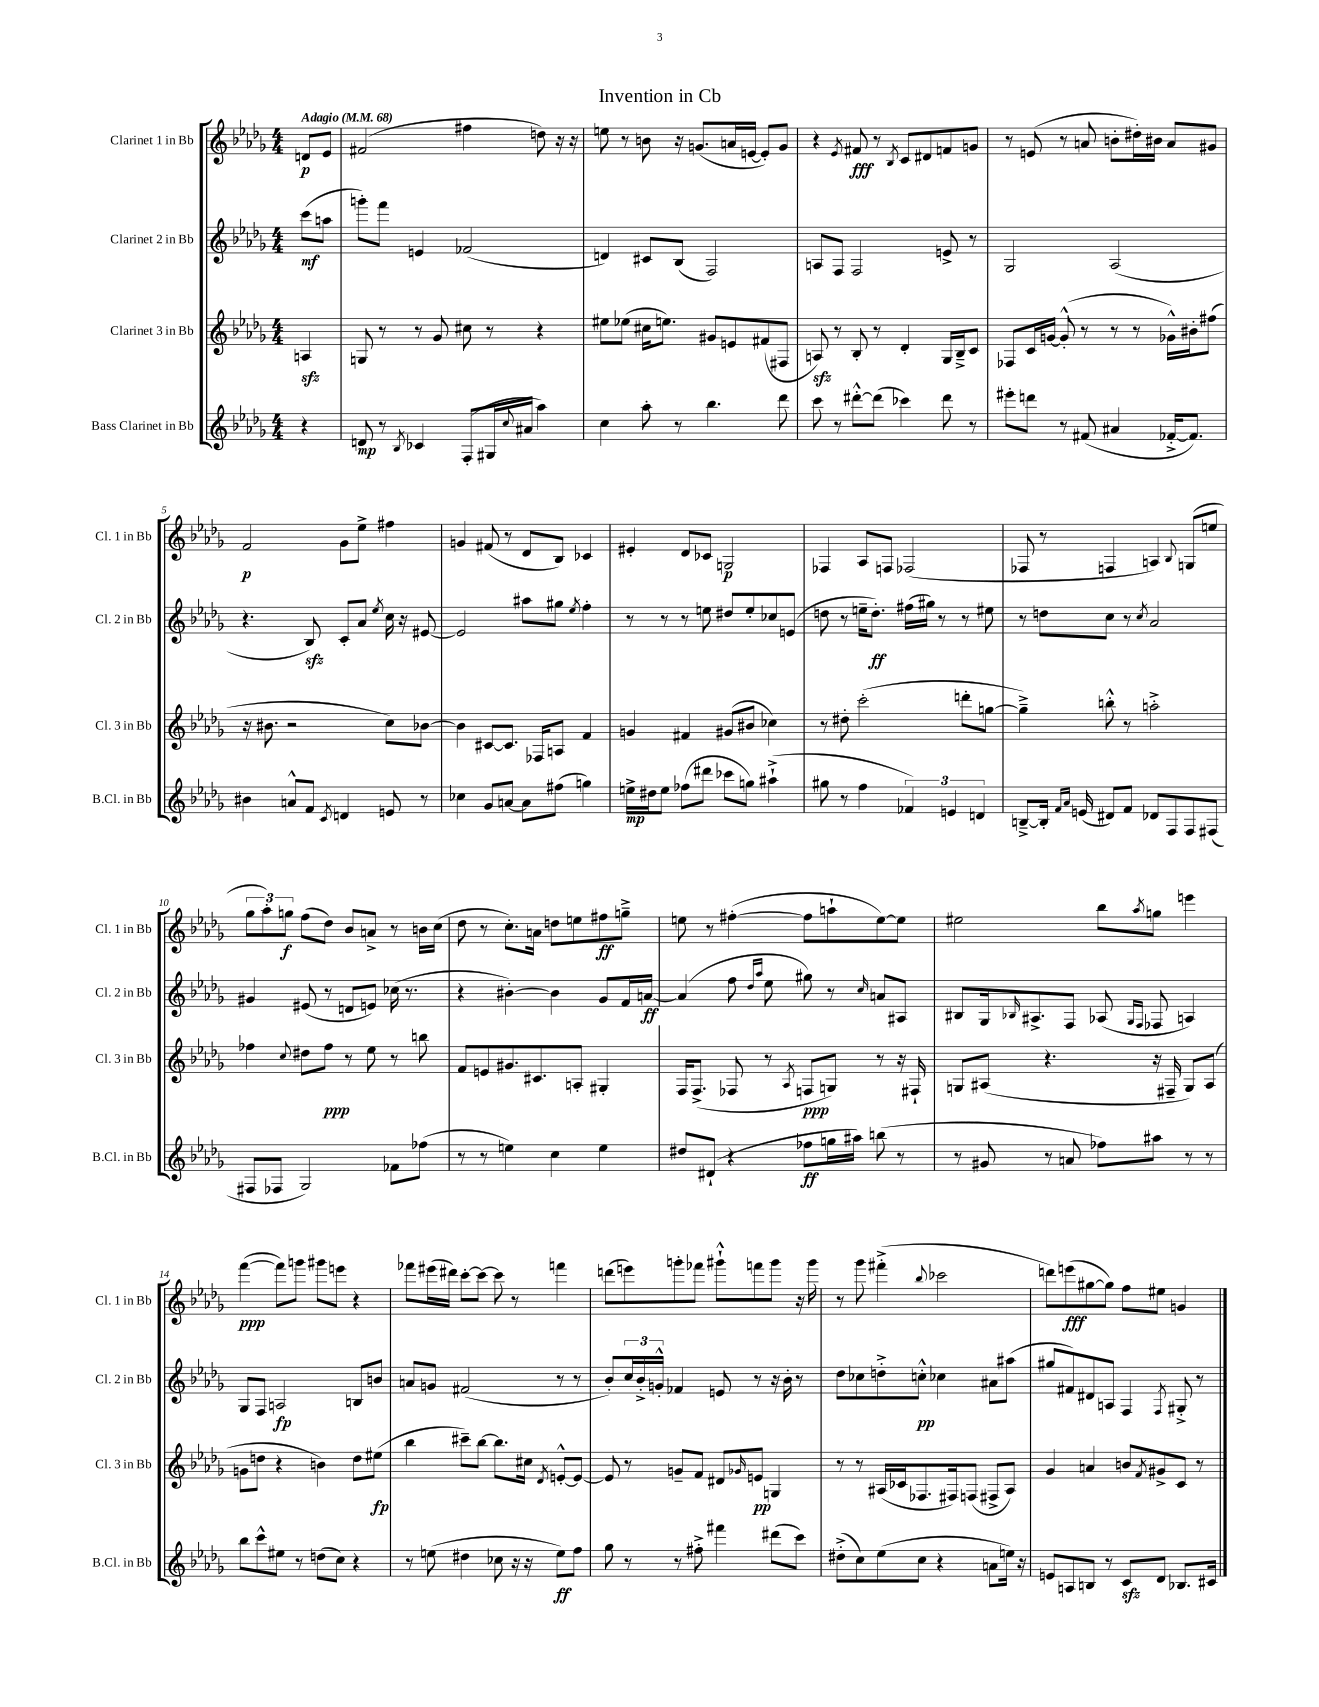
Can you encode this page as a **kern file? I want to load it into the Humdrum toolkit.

**kern	**kern	**kern	**kern
*staff4	*staff3	*staff2	*staff1
*clefG2	*clefG2	*clefG2	*clefG2
*k[b-e-a-d-g-]	*k[b-e-a-d-g-]	*k[b-e-a-d-g-]	*k[b-e-a-d-g-]
*M4/4	*M4/4	*M4/4	*M4/4
*MM68	*MM68	*MM68	*MM68
4r	4A/	(8ccc\L	8d/L
.	.	8aa\J	8e-/J
=	=	=	=
8d/	8G/	8ggg'\L)	(2f#/
8r	8r	8fff\J	.
8qB-/	.	.	.
4c-/	8r	4e/	.
.	8g-/	.	.
(8F'/L	8cc#\	(2f-/	4ff#\
16G#/L	8r	.	.
8qqcc/	.	.	.
16a#/JJ	.	.	.
4aa-\)	4r	.	8dd\)
.	.	.	16r
.	.	.	16r
=	=	=	=
4cc\	8ee#\L	4d/)	8ee\
.	(8ee-\J	.	8r
8aa-'\	16cc#\LK	8c#/L	8b\
.	8.ee\J)	.	.
8r	.	(8B-/J	16r
.	.	.	(8.g/L
4.bb-\	8g#/L	2F/)	.
.	8e/	.	16a/L
.	.	.	[16e/JJ
.	(8f#/	.	8e'/]L)
8ddd-\	8F#/J	.	8g/J
=	=	=	=
8ccc\	8A/)	8A/L	4r
8r	8r	8F/J	.
.	.	.	8qe-/
[8ddd#'^^\L	8B-'/	2F/	8f#/
(8ddd#\]J	8r	.	8r
.	.	.	8qB-/
4ccc-\)	4d-'/	.	8c/L
.	.	.	8d#/
8ddd#\	16G-/LL	8e^/	8f/
.	16B-~^/J	.	.
8r	8c/J	8r	8g/J
=	=	=	=
8eee#'\L	8F-/L	2G-/	8r
8ddd\J	16c/L	.	(8e/
.	[16g/JJ	.	.
8r	(8g'^^/]	.	8r
(8f#/	8r	.	8a/
4a#/	8r	(2A-/	8b'\L
.	8r	.	16dd#'\L)
.	.	.	16b#\JJ
[16f-'^/LK	16g-^^\LL)	.	8a/L
8.f-/]J)	16b#'\J	.	.
.	(8ff#\J	.	8g#/J
=	=	=	=
4b#\	16r	4.r	2f/
.	8.b#\	.	.
8a^^/L	2r	.	.
8f/J	.	8B-/)	.
8qc/	.	.	.
4d/	.	8c'/L	8g-\L
.	.	8a-/J	8ee-^\J
.	.	8qee-/	.
8e/	8cc\L)	16cc\	4ff#\
.	.	16r	.
8r	[8b-\J	[8e#/	.
=	=	=	=
4cc-\	4b-\]	2e#/]	4g/
8g-/L	[8c#/L	.	(8f#/
[8a/J	8.c#/]J	.	8r
8a\]L	.	8aa#\L	8d-/L
.	16F-/LK	.	.
(8ff#\J	8A/J	8gg#\J	8B-/J)
.	.	8qee-/	.
4gg\)	4f/	4ff'\	4c-/
=	=	=	=
16ee^\LL	4g/	8r	4e#'/
16dd#\J	.	.	.
8ee\J	.	8r	.
(8ff-\L	4f#/	8r	8d-/L
8ddd#\J	.	8ee\	8c-/J
8ccc-\L	(8g#/L	8dd#/L	2G/
8gg\J)	8b#/J	8ee'/	.
(4aa#`^\	4cc-\)	8cc-/	.
.	.	(8e/J	.
=	=	=	=
8gg#\	8r	8dd\	4F-/
8r	8dd#'\	8r	.
4ff\	(2ccc'\	16ee~\LK	8A-/L
.	.	8.dd'\J)	.
.	.	.	8F/J
6f-/)	.	(16ff#\LL	(2F-/
.	.	16gg#\JJ)	.
.	.	8r	.
6e/	.	.	.
.	8ddd'\L	8r	.
6d/	.	.	.
.	[8gg\J	8ee#\	.
=	=	=	=
[8B~^/L	4gg~^\])	8r	8F-/
16B'/]Jk	.	8dd\L	8r
16qqf/LL	.	.	.
16qqa-/JJ	.	.	.
(16e/	.	.	.
8d#/L)	8bb'^^\	8cc\J	4F/
8f/J	8r	8r	.
.	.	8qcc/	.
8d-/L	2aa'^\	2a-/	4A/)
8F/	.	.	.
.	.	.	8qqB-/
8F/	.	.	(8G/L
(8F#/J	.	.	8ee/J
=	=	=	=
8F#/L	4ff-\	4g#/	12gg-\L
.	.	.	12aa-'\)
8F-/J	.	.	.
.	.	.	12gg\J
.	8qqcc/	.	.
2G-/)	8dd#\L	(8e#/	(8ff\L
.	8ff-\J	8r	8dd-\J)
.	8r	8d/L	8b-/L
.	8ee-\	8e/J)	8a^/J
8f-\L	8r	(16cc-\	8r
.	.	8.r	.
(8ff-\J	8bb\	.	16b\LL
.	.	.	(16cc\JJ
=	=	=	=
8r	8f/L	4r	8dd-\
8r	8e/	.	8r
4ee\)	8.g#/	[4b#'\)	8.cc'\L)
.	8.c#/	.	16a\Jk
4cc\	.	4b#\]	8dd\L
.	8A'/J	.	8ee\
4ee\	4G#'/	8g-/L	8ff#\
.	.	16f/L	8gg~^\J
.	.	[16a/JJ	.
=	=	=	=
8dd#/L	16F/LK	(4a/]	8ee\
.	(8.F^/J	.	.
(8d#`/J	.	.	8r
4r	8F-/	8ff\	([4ff#'\
.	.	16qqdd-/LL	.
.	.	16qqaa-/JJ	.
.	8r	8ee-\	.
.	8qA-/	.	.
8ff-\L	8F/L	8gg#\)	8ff#\]L
16gg\L	8G/J)	8r	8aa`\
16aa#\JJ)	.	.	.
.	.	16qqcc/	.
(8bb\	8r	8a/L	[8ee\)
8r	16r	8A#/J	8ee\]J
.	16F#`/	.	.
=	=	=	=
8r	8G/L	8B#/L	2ee#\
8g#/	(8A#/J	16G-/k	.
.	.	16qqB-/	.
.	.	8.A#^/	.
8r	4.r	.	.
8a/	.	8F/J	.
8ff-\L)	.	(8A-/	8bb-\L
.	.	16qqG-/LL	.
.	.	16qqF/JJ	8qaa-/
8aa#\J	16r	8F-/	8gg\J
.	16F#~/	.	.
8r	8G/L)	4A/)	4eee\
8r	(8A#/J	.	.
=	=	=	=
8bb-\L	8g\L	8G-/L	([4fff\
8ccc^^\	8dd\J	8F/J	.
8ee#\J	4r	2A/	8fff\]L)
8r	.	.	8ggg\J
(8dd\L	4b\)	.	8ggg#\L
8cc\J)	.	.	8eee\J
4r	8dd\L	8B/L	4r
.	(8ee#\J	8b/J	.
=	=	=	=
8r	4bb-\	8a/L	8fff-\L
(8ee\	.	8g/J	(16eee#\L
.	.	.	16ddd#\JJ)
4dd#\	8ccc#~\L)	(2f#/	[8ccc'\L
.	[8bb-\J	.	8ccc\_J
8cc-\	8.bb-\]L	.	8ccc\]
16r	.	.	8r
16r	16cc#\Jk	.	.
.	8qd-/	.	.
8ee\L)	[8e'^^/L	8r	4fff\
8ff\J	8e/_J	8r	.
=	=	=	=
8gg-\	8e/]	8b-'/L)	(8ddd\L
8r	8r	24cc/L	8eee\)
.	.	24b-'^/	.
.	.	24g'^^/JJ	.
8r	8g~/L	4f-/	8ggg'\
8ff#'^\	8f/J	.	8fff-\J
4fff#\	8d#/L	8e/	8ggg#`^^\L
.	16qqg-/	.	.
.	8e/J	8r	8fff\
(8ddd#\L	4G/	16r	8ggg#\J
.	.	16b-'\	.
8ccc\J)	.	8r	16r
.	.	.	16ggg#\
=	=	=	=
(8dd#'^\L	8r	8dd-\L	8r
8cc\)	8r	8cc-\	8ggg-\
(8ee-\	(16A#/LL	8dd'^\	(4fff#'^\
.	16c-/J	.	.
8cc\J	8.F-/	8cc'^^\J	.
.	.	.	8qqbb-/
4r	.	4cc-\	2ccc-\
.	16F#/k)	.	.
.	(8F/J	.	.
8a\L	8F#^/L	8a#\L	.
16ee\Jk)	8A#/J)	(8aa#\J	.
16r	.	.	.
=	=	=	=
8e/L	4g-/	8gg#/L	8ddd\L)
8A/	.	8f#/)	(8eee\
8B/J	4a/	8d#/	[8gg#\
8r	.	8A/J	8gg#\]J)
8c/L	8b/L	4F/	8ff\L
.	8qf/	.	.
8d-/J	8g#^/	.	8ee#\J
.	.	8qF/	.
8.B-/L	8c/J	8G#'^/	4g/
.	8r	8r	.
16c#/Jk	.	.	.
==	==	==	==
*-	*-	*-	*-
